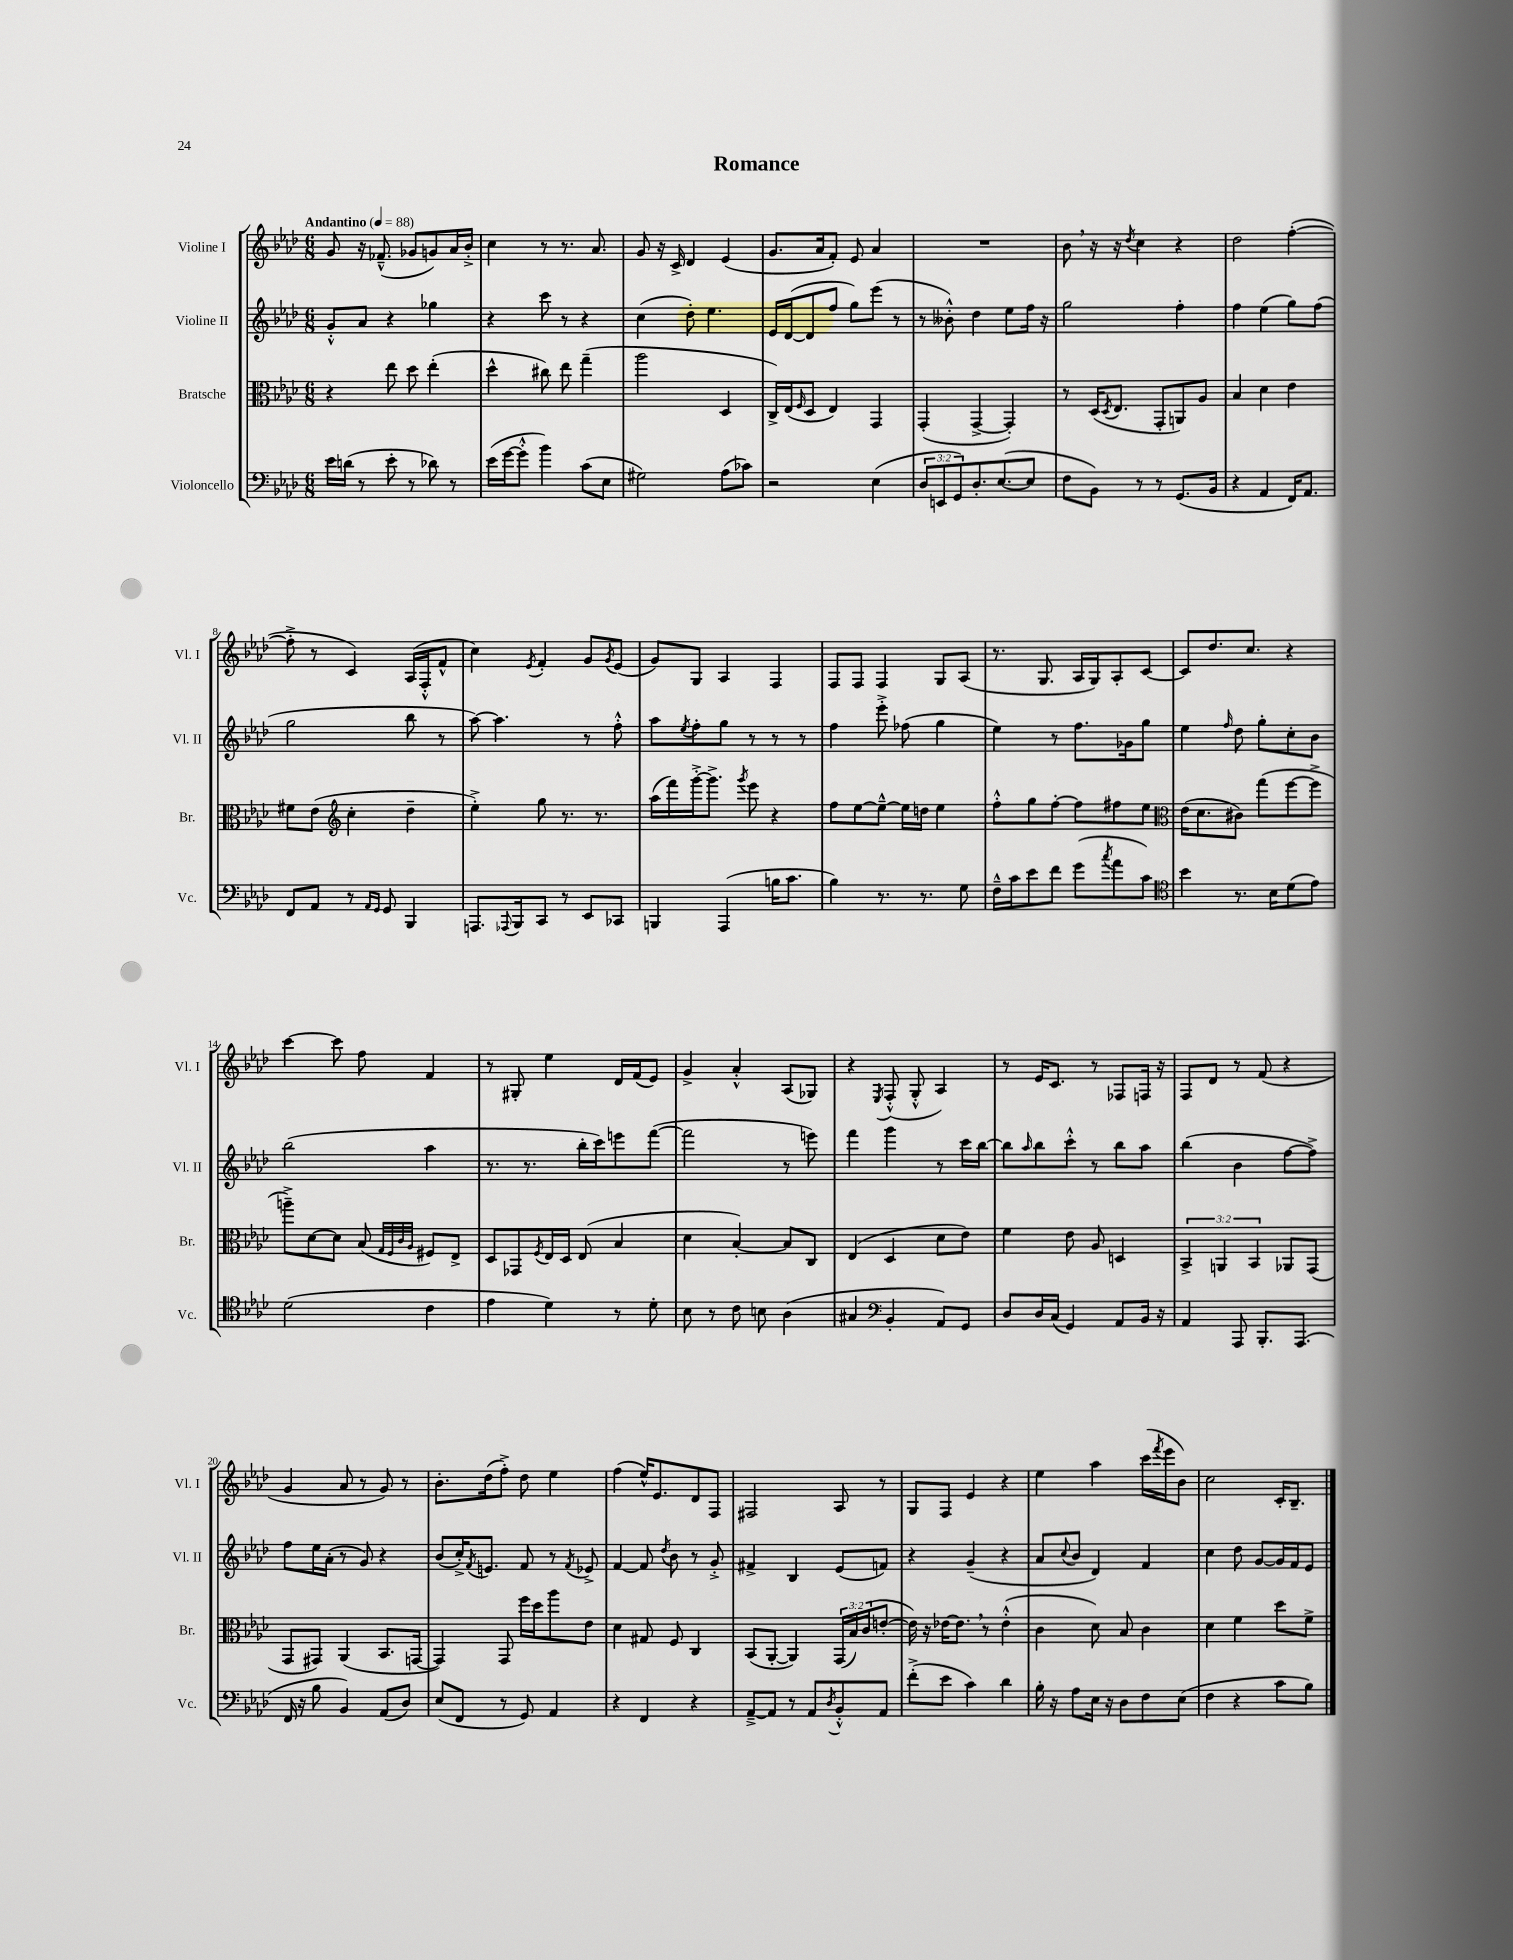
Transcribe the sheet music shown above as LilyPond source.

\header { title = "Romance" }
<<
\new StaffGroup <<
\new Staff = "s0" \with { instrumentName = "Violine I" shortInstrumentName = "Vl. I" } {
    \clef treble \key aes \major \numericTimeSignature \time 6/8 \tempo "Andantino" 4 = 88
    g'8 r16 fes'8.---^( ges'8 g'8) aes'16 bes'16-.-> |
    c''4 r8 r8. aes'8. |
    g'8 r16 c'16-> des'4 ees'4( |
    g'8. aes'16 f'8-.) ees'8 aes'4 |
    R2. |
    bes'8 \breathe r16 r16 \acciaccatura { des''8 } c''4 r4 |
    des''2 f''4~-.( |
    f''8-.-> r8 c'4) aes16( f16-.-^ f'8-^ |
    c''4) \acciaccatura { ees'8 } f'4-. g'8 \acciaccatura { g'8 } ees'8( |
    g'8) g8 aes4 f4 |
    f8 f8 f4 g8 aes8( |
    r8. g8. aes16 g16) aes8-. c'8~ |
    c'8 des''8. c''8. r4 |
    c'''4~ c'''8 f''8 f'4 |
    r8 gis8-. ees''4 des'16 f'16( ees'8) |
    g'4-> aes'4-.-^ aes8( ges8) |
    r4 \acciaccatura { ees8 } f8-.-^( g8-.-^ aes4) |
    r8 ees'16 c'8. r8 fes8 f16 r16 |
    f8 des'8 r8 f'8( r4 |
    g'4 aes'8 r8 g'8) r8 |
    bes'8.-. des''16( f''8-.->) des''8 ees''4 |
    f''4( ees''16-^) ees'8. des'8 f8 |
    fis2 aes8 r8 |
    g8 f8 ees'4 r4 |
    ees''4 aes''4 c'''16( \acciaccatura { f'''8 } ees'''16 bes'8) |
    c''2 c'16-. bes8.-- \bar "|." |
}
\new Staff = "s1" \with { instrumentName = "Violine II" shortInstrumentName = "Vl. II" } {
    \clef treble \key aes \major \numericTimeSignature \time 6/8
    g'8-.-^ aes'8 r4 ges''4 |
    r4 c'''8 r8 r4 |
    c''4( des''8-.) ees''4. |
    ees'16 des'16~( des'8 f''8 g''8) ees'''8( r8 |
    r8 beses'8-.-^) des''4 ees''8 f''16 r16 |
    g''2 f''4-. |
    f''4 ees''4( g''8) f''8( |
    g''2 bes''8 r8 |
    aes''8~) aes''4. r8 f''8-.-^ |
    aes''8 \acciaccatura { ees''8 } f''8-. g''8 r8 r8 r8 |
    f''4 ees'''8-.-> fes''8( g''4 |
    ees''4) r8 f''8. ges'16 g''8 |
    ees''4 \grace { f''16 } des''8 g''8-. c''8-. bes'8 |
    bes''2( aes''4 |
    r8. r8. bes''16-. c'''16) e'''8 f'''8~( |
    f'''2 r8 e'''8) |
    f'''4 g'''4 r8 c'''16 bes''16~ |
    bes''8 \grace { aes''16 } bes''8 c'''8-.-^ r8 bes''8 aes''8 |
    bes''4( bes'4 f''8~ f''8->) |
    f''8 ees''16 aes'16-.( r8 g'8) r4 |
    bes'8( c''16-.->) \acciaccatura { f'8 } e'8. f'8 r8 \acciaccatura { f'8 } ees'8-> |
    f'4~ f'8 \acciaccatura { des''8 } bes'8 r8 g'8-.-> |
    fis'4-> bes4 ees'8( f'8) |
    r4 g'4--( r4 |
    aes'8 \appoggiatura { c''8 } bes'8 des'4) f'4 |
    c''4 des''8 g'8~ g'16 f'16 ees'8 \bar "|." |
}
\new Staff = "s2" \with { instrumentName = "Bratsche" shortInstrumentName = "Br." } {
    \clef alto \key aes \major \numericTimeSignature \time 6/8 \override Staff.TupletNumber.text = #tuplet-number::calc-fraction-text
    r4 ees''8 des''8 ees''4-.( |
    des''4-^ cis''8) ees''8 g''4--( |
    aes''2 des4 |
    c16->) ees16( \grace { f16 } des8 ees4) g,4 |
    g,4-.( g,4~-> g,4-.) |
    r8 des16( \acciaccatura { des8 } ees8. g,8-. a,8) aes8 |
    bes4 des'4 ees'4 |
    fis'8 ees'8( \clef treble c''4-. des''4-- |
    ees''4-.->) g''8 r8. r8. |
    aes''16( f'''16) g'''16~-.-> g'''8.-> \acciaccatura { g'''8 } ees'''8 r4 |
    f''8 ees''8~ ees''8~---^ ees''16 d''16 ees''4 |
    f''8-.-^ g''8 f''8~-. f''8 fis''8 ees''8 |
    \clef alto ees'16( des'8. cis'8) g''8( f''8~ f''8-> |
    a''8--->) des'8~ des'8 bes8( \grace { g32 f32 c'32 aes32 } fis8) ees8-> |
    des8 ges,8 \acciaccatura { f8 } ees16 des16 ees8( bes4 |
    des'4 bes4~-.) bes8 c8 |
    ees4( des4 des'8 ees'8) |
    f'4 ees'8 aes8 d4 |
    \tuplet 3/2 { bes,4-> a,4 bes,4 } aes,8 g,8( |
    g,8 gis,8) aes,4( bes,8. g,16~ |
    g,4) g,8 f''16 des''16 aes''8 ees'8 |
    des'4 gis8 f8 c4 |
    bes,8( aes,8~-. aes,4) \tuplet 3/2 { g,16( bes16) c'16( } e'8~-. |
    e'16) r16 ees'16~ ees'8. \breathe r8 ees'4-.-^( |
    c'4 des'8) bes8 c'4 |
    des'4 f'4 des''8 f'8-> \bar "|." |
}
\new Staff = "s3" \with { instrumentName = "Violoncello" shortInstrumentName = "Vc." } {
    \clef bass \key aes \major \numericTimeSignature \time 6/8 \override Staff.TupletNumber.text = #tuplet-number::calc-fraction-text
    ees'16 d'16( r8 ees'8-. r8 des'8) r8 |
    ees'16( g'16~ g'8-.-^ bes'4) c'8( ees8 |
    gis2) aes8( ces'8) |
    r2 ees4( |
    \tuplet 3/2 { des8 e,8 g,8) } des8.-. ees8.~( ees8 |
    f8 bes,8) r8 r8 g,8.( bes,16 |
    r4 aes,4 f,16) aes,8. |
    f,8 aes,8 r8 \grace { aes,16 g,16 } g,8 bes,,4 |
    a,,8. \appoggiatura { aes,,8 } bes,,16 c,8 r8 ees,8 ces,8 |
    b,,4 aes,,4( b16 c'8. |
    bes4) r8. r8. g8 |
    f16---^ c'16 ees'8 f'8 g'8( \acciaccatura { c''8 } aes'8 c'8) |
    \clef tenor bes'4 r8. bes16 des'8( ees'8) |
    des'2( c'4 |
    ees'4 des'4) r8 des'8-. |
    bes8 r8 c'8 b8 aes4( |
    gis4 \clef bass bes,4-. aes,8) g,8 |
    des8 des16 c16( g,4) aes,8 bes,16 r16 |
    aes,4 aes,,8 bes,,8.-. aes,,8.( |
    f,16 r16 bes8 bes,4) aes,8( des8) |
    ees8( f,8 r8 g,8) aes,4 |
    r4 f,4 r4 |
    aes,8~---> aes,8 r8 aes,8 \acciaccatura { des8 } bes,8-.-^ aes,8 |
    f'8-.->( ees'8 c'4) des'4 |
    bes16-. r16 aes8 ees16 r16 des8 f8 ees8( |
    f4 r4 c'8 bes8) \bar "|." |
}
>>
>>
